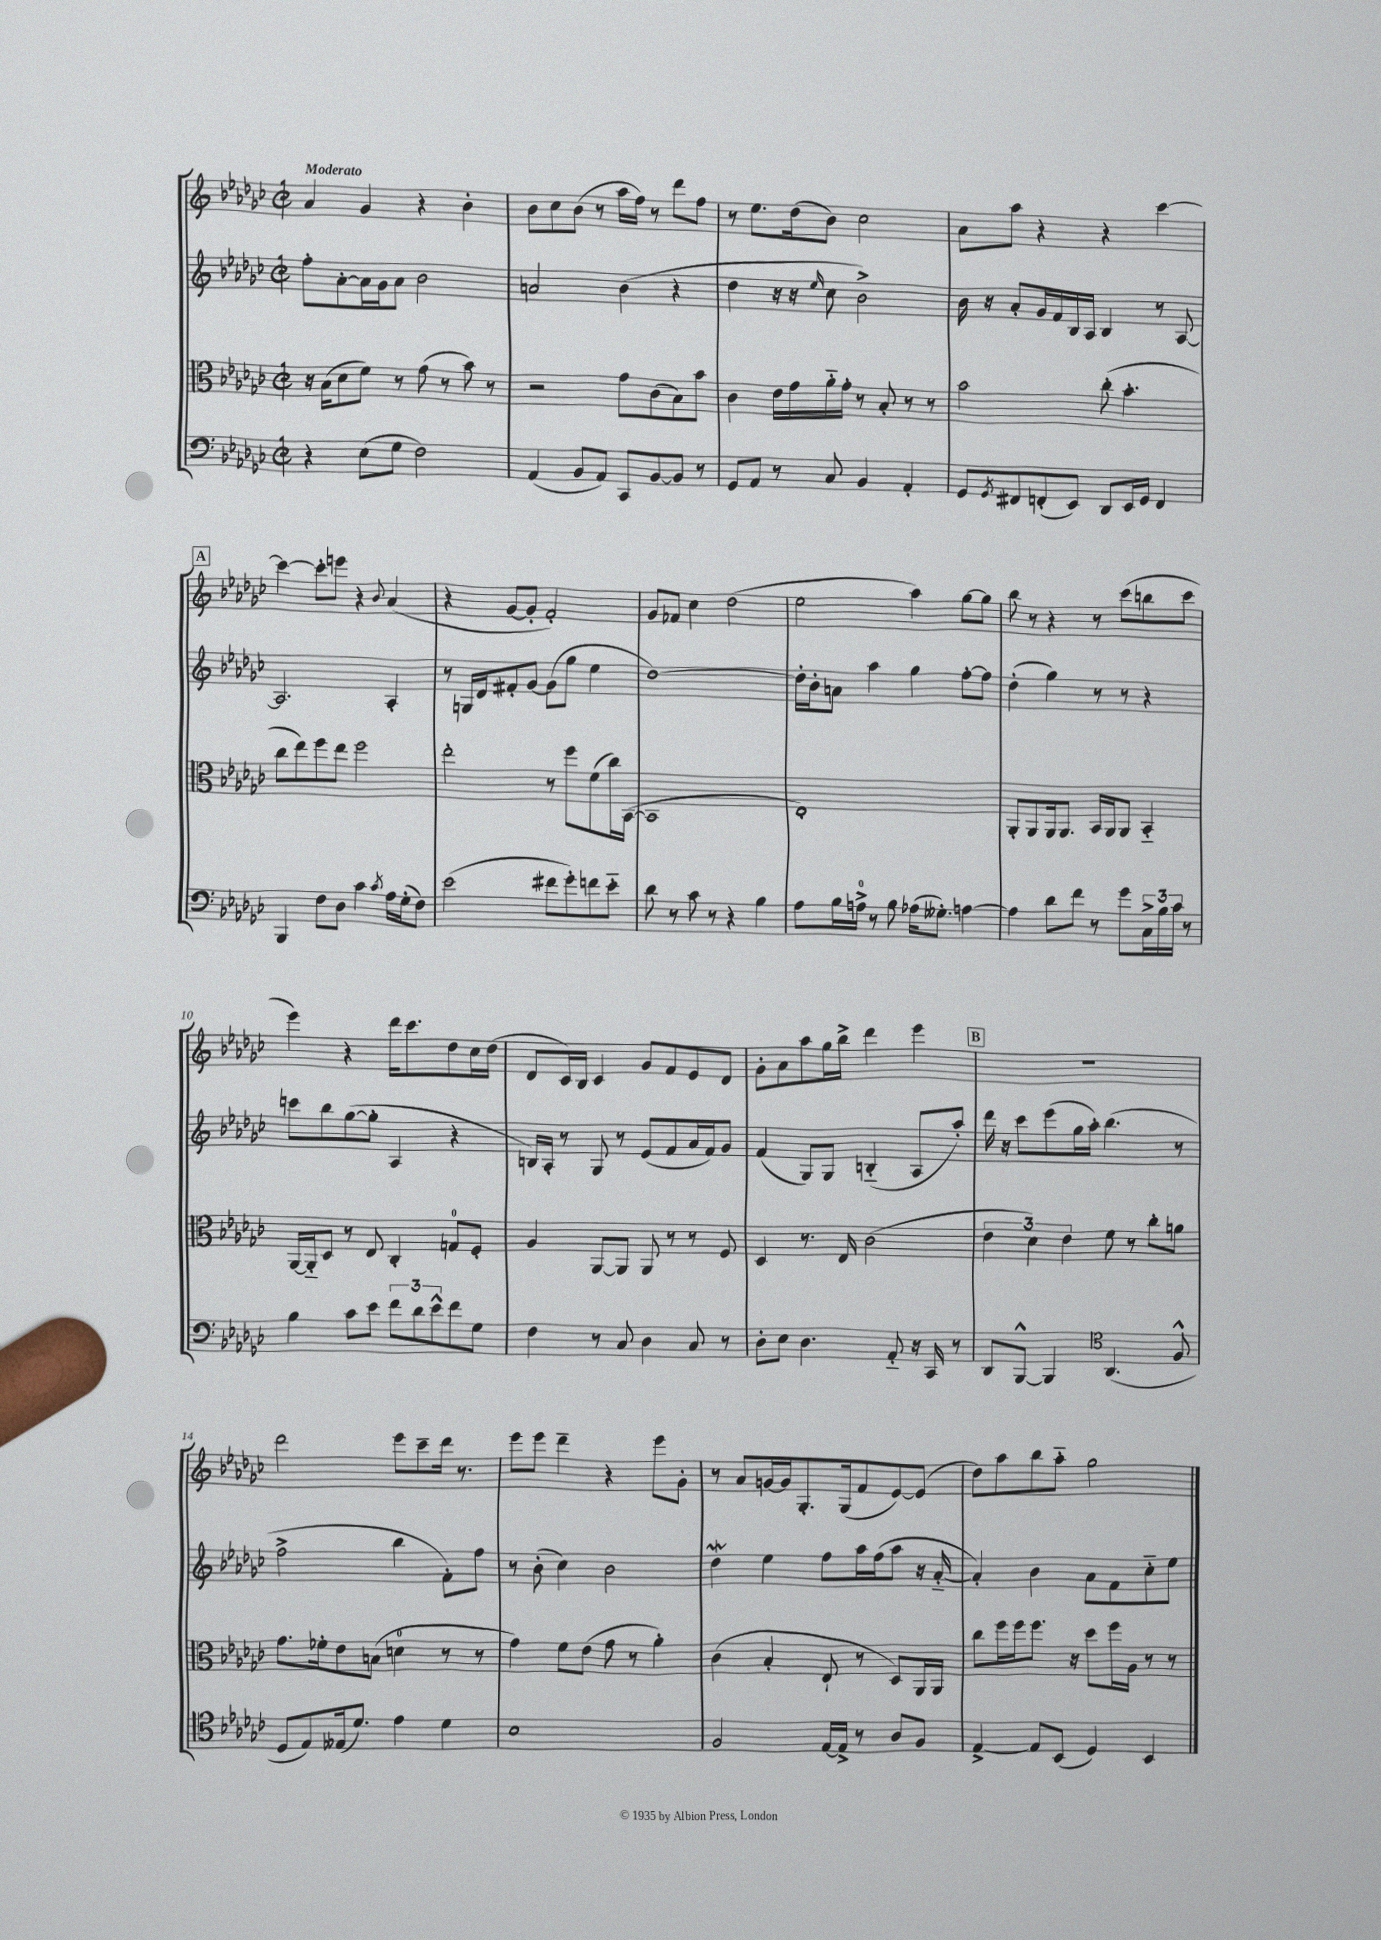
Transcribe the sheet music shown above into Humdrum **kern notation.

**kern	**kern	**kern	**kern
*part4	*part3	*part2	*part1
*staff4	*staff3	*staff2	*staff1
*clefF4	*clefC3	*clefG2	*clefG2
*k[b-e-a-d-g-c-]	*k[b-e-a-d-g-c-]	*k[b-e-a-d-g-c-]	*k[b-e-a-d-g-c-]
*M2/2	*M2/2	*M2/2	*M2/2
*met(c|)	*met(c|)	*met(c|)	*met(c|)
=1	=1	=1	=1
!	!	!	!LO:TX:a:B:t=Moderato
4r	16r	8ff'\L	4a-/
.	(16B-\KL	.	.
.	8d-\	[8a-'\	.
(8E-\L	8f\J)	16a-\L]	4g-/
.	.	16g-\J	.
8G-\J	8r	8a-\J	.
2F\)	(8g-\	2b-\	4r
.	8r	.	.
.	8b-\)	.	4b-'\
.	8r	.	.
=2	=2	=2	=2
(4AA-/	2r	2an/	8b-\L
.	.	.	8cc-\
8BB-/L	.	.	(8b-\J
8AA-/J)	.	.	8r
8CC-/L	8g-\L	(4b-\	16aa-\LL
.	.	.	16ff\JJ)
[8BB-/	(8c-\	.	8r
8BB-/J]	8B-\)	4r	8ddd-\L
8r	8b-\J	.	8ff\J
=3	=3	=3	=3
8GG-/L	4c-\	4dd-\	8r
8AA-/J	.	.	8.ee-\L
8r	16e-\LL	16r	.
.	16g-\	16r	(16dd-\k
.	.	16qqee-/	.
8C-/	16a-\	8cc-\	8b-\J)
.	16g-'\JJ	.	.
4BB-/	8r	2b-^\)	2cc-\
.	8B-'/	.	.
4AA-'/	8r	.	.
.	8r	.	.
=4	=4	=4	=4
8GG-/L	2b-\	16b-\	8a-\L
.	.	16r	.
8qGG-/	.	.	.
8FF#X/	.	8a-'/L	8aa-\J
(8FFn'/	.	16g-/L	4r
.	.	16f/	.
8EE-/J)	.	16B-/	.
.	.	16A-/JJ	.
8DD-/L	(8cc-'\	4B-/	4r
16EE-/L	4.b-'\	.	.
16GG-/JJ	.	.	.
4FF/	.	8r	[4ccc-\
.	.	[8A-/	.
!!LO:LB:g=z
!!LO:REH:place=s1:t=A
=5	=5	=5	=5
4BBB-/	8cc-\L	2.A-/]	4ccc-\_
.	8ee-\)	.	.
8F\L	8ff\	.	8ccc-'\L]
8D-\J	8ee-\J	.	8eeen\J
4c-\	2ff\	.	4r
8qc-/	.	.	8qqb-/
16A-\LL	.	4A-'/	(4a-/
(16G-'\J	.	.	.
8F\J)	.	.	.
=6	=6	=6	=6
(2e-\	2ee-'\	8r	4r
.	.	16Gn/LL	.
.	.	16d-/J	.
.	.	8f#X'/	[8g-/L
.	.	[8g-/J	8g-'/J]
8f#X\L	8r	(8g-\L]	2f'/)
8g-'\)	8ff\L	8gg-\J	.
8fn\	(8f\	4ee-\	.
8e-\J	16cc-\L)	.	.
.	([16BB-\JJ	.	.
=7	=7	=7	=7
8d-\	1BB-]	[1dd-)	8g-/L
8r	.	.	8f-X/J
8c-\	.	.	4cc-\
8r	.	.	.
4r	.	.	(2dd-\
4B-\	.	.	.
=8	=8	=8	=8
8A-\L	1E-')	16dd-'\LL]	2ee-\
.	.	16b-'\J	.
16B-\L	.	8an\J	.
16An^\JJ	.	.	.
8r	.	4aa-\	.
8B-\	.	.	.
(16A-X\KL	.	4gg-\	4aa-\)
8.G--X'\J)	.	.	.
[4An\	.	[8ff'\L	[8gg-\L
.	.	8ff\J]	8gg-\J]
=9	=9	=9	=9
4A\]	8AA-'/L	(4dd-'\	8bb-\
.	8AA-/	.	8r
8d-\L	16AA-/k	4gg-\)	4r
.	8.AA-/J	.	.
8f\J	.	.	.
8r	16BB-/LL	8r	8r
.	16AA-/J	.	.
8g-\L	8AA-/J	8r	(8ccc-\L
24C-^\L	4BB-/	4r	8bbn\
24B-\	.	.	.
24c-\JJ	.	.	.
8r	.	.	8ccc-\J
!!LO:LB:g=z
=10	=10	=10	=10
4B-\	[16AA-/LL	8cccn\L	4eee-\)
.	16AA-/J]	.	.
.	8D-/J	8bb-\	.
8c-\L	8r	([8gg-\	4r
8e-\J	8E-/	8gg-'\J]	.
12f\L	4C-'/	4A-/	16ddd-\KL
.	.	.	8.ccc-\
12d-\	.	.	.
12e-^^\	.	.	.
8f\	8Gn/L	4r	8dd-\
8G-\J	8F'/J	.	16cc-\L
.	.	.	(16dd-\JJ
=11	=11	=11	=11
4F\	4A-/	16Bn/LL)	8d-/L
.	.	16A-'/JJ	.
.	.	8r	16c-/L)
.	.	.	16B-/JJ
8r	[8AA-/L	8G-/	4c-/
8C-/	8AA-/J]	8r	.
4D-\	8AA-/	(8e-/L	8g-/L
.	8r	8f/	8f/
8C-/	8r	16a-/L	8e-/
.	.	16f/J)	.
8r	8F/	8g-/J	8d-/J
=12	=12	=12	=12
8D-'\L	4D-/	(4f/	8g-'\L
8E-\J	.	.	8a-\
4.D-\	8.r	8G-/L)	8aa-\
.	.	8G-/J	16gg-\L
.	16E-/	.	16bb-^\JJ
.	(2c-\	(4Bn/	4ddd-\
8AA-/	.	.	.
16r	.	8A-/L	4eee-\
16CC-/	.	.	.
8r	.	8aa-'/J)	.
!!LO:REH:place=s1:t=B
=13	=13	=13	=13
8DD-/L	6e-\	16ddd-\	1r
.	.	16r	.
[8BBB-^^/J	.	8ccc-\L	.
.	6d-\)	.	.
4BBB-/]	.	(8eee-\	.
.	6e-\	.	.
.	.	16gg-\L	.
.	.	16aa-'\JJ)	.
*clefC4	*	*	*
(4.AA-/	8f\	(4.bb-\	.
.	8r	.	.
.	8cc-'\L	.	.
8F^^/	8an\J	8r	.
!!LO:LB:g=z
=14	=14	=14	=14
8D-/L	8.g-\L	2ff^\	2ddd-\
8E-/)	.	.	.
.	16f-X'\k	.	.
(16E--X/k	8e-\	.	.
8.d-/J)	.	.	.
.	(8Bn\J	.	.
4e-\	4dn\	4bb-\	8eee-\L
.	.	.	8ccc-~\
4d-\	8r	8f'\L)	16ddd-\Jk
.	.	.	8.r
.	8r	8ff\J	.
=15	=15	=15	=15
1B-	4g-\)	8r	8eee-\L
.	.	(8b-'\	8eee-\J
.	8f\L	4cc-\)	4ddd-~\
.	(8e-\J	.	.
.	8g-\	2b-\	4r
.	8r	.	.
.	4a-'\)	.	8eee-\L
.	.	.	8g-'\J
=16	=16	=16	=16
2F/	(4c-\	4dd-W\	8r
.	.	.	8a-/L
.	4B-'/	4ee-\	[16gn/L
.	.	.	16g/J]
.	.	.	8.G-'/
[16E-/LL	8E-`/	8ff\L	.
16E-^/JJ]	.	.	(16G-/k
8r	8r	16aa-\L	8f/
.	.	(16ff\J	.
8A-/L	8D-/L)	8aa-\J	[8e-/)
8F/J	16AA-/L	16r	(8e-/J]
.	16AA-/JJ	[16a-/	.
=17	=17	=17	=17
[4E-^/	8cc-\L	4a-'/])	8dd-\L)
.	16ff\L	.	8aa-\
.	16ff\J	.	.
8E-/L]	8.ff\J	4b-\	8bb-\
(8BB-/J	.	.	8aa-\J
.	16r	.	.
4D-/)	8dd-\L	8a-\L	2gg-\
.	16ff\L	8f\	.
.	16A-\JJ	.	.
4BB-/	8r	8cc-\	.
.	8r	8ee-\J	.
==	==	==	==
*-	*-	*-	*-
